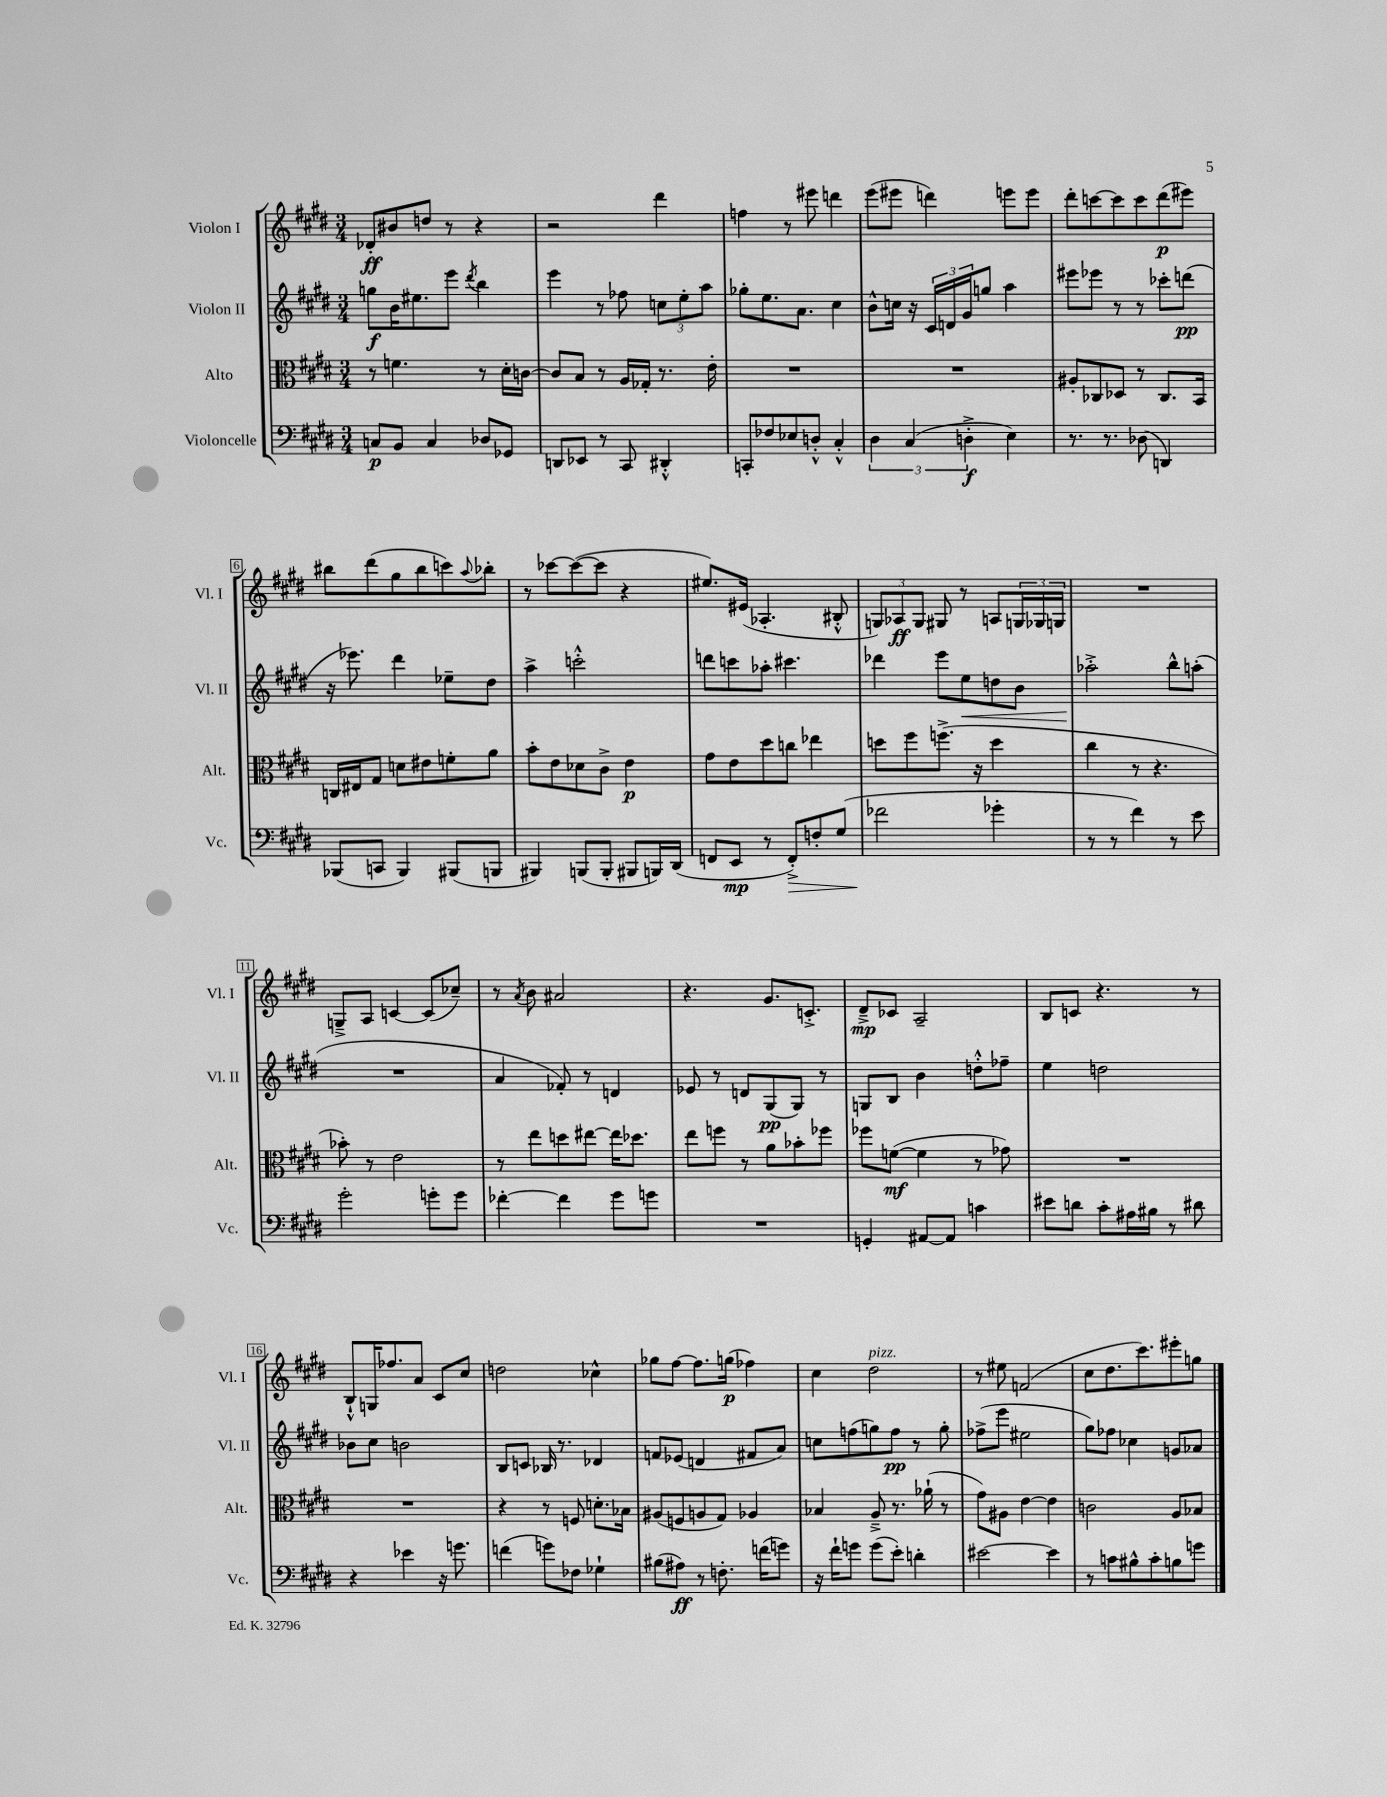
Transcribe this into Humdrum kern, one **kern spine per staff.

**kern	**dynam	**kern	**dynam	**kern	**dynam	**kern	**dynam
*part4	*part4	*part3	*part3	*part2	*part2	*part1	*part1
*staff4	*staff4	*staff3	*staff3	*staff2	*staff2	*staff1	*staff1
*I"Violoncelle	*	*I"Alto	*	*I"Violon II	*	*I"Violon I	*
*I'Vc.	*	*I'Alt.	*	*I'Vl. II	*	*I'Vl. I	*
*clefF4	*	*clefC3	*	*clefG2	*	*clefG2	*
*k[f#c#g#d#]	*	*k[f#c#g#d#]	*	*k[f#c#g#d#]	*	*k[f#c#g#d#]	*
*M3/4	*	*M3/4	*	*M3/4	*	*M3/4	*
=1	=1	=1	=1	=1	=1	=1	=1
8Cn/L	p	8r	.	8ggn\L	f	8d-X'/L	ff
8BB/J	.	4.fn\	.	16b\K	.	8b#X/	.
.	.	.	.	8.ee#X\	.	.	.
4C/	.	.	.	.	.	8ddn/J	.
.	.	.	.	8eee\J	.	8r	.
.	.	.	.	8qddd#/	.	.	.
8D-X/L	.	8r	.	4bb\	.	4r	.
8GG-X/J	.	16d#'\LL	.	.	.	.	.
.	.	[16cn\JJ	.	.	.	.	.
=2	=2	=2	=2	=2	=2	=2	=2
8DDn/L	.	8c/L]	.	4eee\	.	2r	.
8EE-X/J	.	8B/J	.	.	.	.	.
8r	.	8r	.	8r	.	.	.
8CC#/	.	16A/LL	.	8ff-X\	.	.	.
.	.	16G-X'/JJ	.	.	.	.	.
4DD#X'^^/	.	8.r	.	12ccn\L	.	4ddd#\	.
.	.	.	.	12ee'\	.	.	.
.	.	.	.	12aa\J	.	.	.
.	.	16e'\	.	.	.	.	.
=3	=3	=3	=3	=3	=3	=3	=3
8CCn'/L	.	2.r	.	8gg-X'\L	.	4ffn\	.
8F-X/	.	.	.	8.ee\	.	.	.
8E-X/	.	.	.	.	.	8r	.
.	.	.	.	8.a\J	.	.	.
8Dn'^^/J	.	.	.	.	.	8eee#X\	.
4C#'^^/	.	.	.	4cc#\	.	4dddn\	.
=4	=4	=4	=4	=4	=4	=4	=4
6D#\	.	2.r	.	8b^^\L	.	(8eee\L	.
.	.	.	.	16ccn\Jk	.	8eee#X\J	.
(6C#/	.	.	.	.	.	.	.
.	.	.	.	16r	.	.	.
.	.	.	.	24c#/LL	.	4dddn\)	.
.	.	.	.	24dn/	.	.	.
6Dn'^\	f	.	.	24g#/J	.	.	.
.	.	.	.	8ggn/J	.	.	.
4E\)	.	.	.	4aa\	.	8eeen\L	.
.	.	.	.	.	.	8eee\J	.
=5	=5	=5	=5	=5	=5	=5	=5
8.r	.	8A#X'/L	.	8eee#X\L	.	8ddd#'\L	.
.	.	8C-X/	.	8eee-X\J	.	[8cccn\	.
8.r	.	.	.	.	.	.	.
.	.	8D-X/J	.	8r	.	8ccc\]	.
(8D-X\	.	8r	.	8r	.	8ccc\	.
4DDn/)	.	8.C-/L	.	8ccc-X'\L	.	(8ddd#\	p
.	.	.	.	(8dddn\J	pp	8eee#X\J)	.
.	.	16BB/Jk	.	.	.	.	.
!!LO:LB:g=z
=6	=6	=6	=6	=6	=6	=6	=6
(8BBB-X/L	.	16Cn/LL	.	16r	.	8bb#X\L	.
.	.	16E#X/J	.	8.eee-X\)	.	.	.
8CCn/J	.	8G#/J	.	.	.	(8ddd#\	.
4BBB-/)	.	8dn\L	.	4ddd#\	.	8gg#\	.
.	.	8e#X\	.	.	.	8bb#\	.
(8BBB#X/L	.	8fn'\	.	8ee-X~\L	.	8cccn\)	.
.	.	.	.	.	.	8qqaa/	.
8BBBn/J	.	8a\J	.	8dd#\J	.	8bb-X'\J	.
=7	=7	=7	=7	=7	=7	=7	=7
4BBB#X/)	.	8b'\L	.	4aa^\	.	8r	.
.	.	8e\	.	.	.	[8ccc-X\L	.
(8BBBn/L	.	8d-X\	.	2cccn'^^\	.	(8ccc-\_	.
8BBB'/J	.	8c#^\J	.	.	.	8ccc-\J]	.
8BBB#X/L	.	4e\	p	.	.	4r	.
16BBBn/L)	.	.	.	.	.	.	.
(16DD#/JJ	.	.	.	.	.	.	.
=8	=8	=8	=8	=8	=8	=8	=8
8FFn/L	.	8g#\L	.	8dddn\L	.	8.ee#X/L)	.
8EE/J	mp	8e\	.	8cccn\	.	.	.
.	.	.	.	.	.	(16e#X/Jk	.
8r	.	8dd#\	.	8aa-X'\J	.	4.A-X'/	.
!	!LO:HP:b	!	!	!	!	!	!
8FF'^/L)	>	8ccn\J	.	4.ccc#X\	.	.	.
8Fn'/	.	4ee-X\	.	.	.	.	.
(8G#/J	.	.	.	.	.	8B#X'^^/	.
=9	=9	=9	=9	=9	=9	=9	=9
2f-X\	.	8ddn\L	.	4ddd-X\	.	12Gn/L)	.
.	.	.	.	.	.	12A-X/	ff
.	.	8ff#\	.	.	.	.	.
.	.	.	.	.	.	12G/J	.
.	.	(8.ffn^\J	.	8eee\L	.	8G#X/	.
!	!	!	!	!	!LO:HP:b	!	!
.	.	.	.	8ee\	<	8r	.
.	.	16r	.	.	.	.	.
4g-X'\	]	4dd\	.	8ddn\	.	8An/L	.
.	.	.	.	8b\J	.	24Gn/L	.
.	.	.	.	.	.	24G-X/	.
.	.	.	.	.	.	24Gn/JJ	.
=10	=10	=10	=10	=10	=10	=10	=10
8r	.	4cc#\	.	2aa-X'^\	.	2.r	.
8r	.	.	.	.	.	.	.
4f#\)	.	8r	.	.	.	.	.
.	.	4.r	.	.	.	.	.
8r	.	.	.	8bb^^\L	[	.	.
8e\	.	.	.	(8aan'\J	.	.	.
!!LO:LB:g=z
=11	=11	=11	=11	=11	=11	=11	=11
2g#'\	.	8b-X'\)	.	2.r	.	8Gn~^/L	.
.	.	8r	.	.	.	8A/J	.
.	.	2e\	.	.	.	[4cn/	.
8gn'\L	.	.	.	.	.	(8c/L]	.
8g\J	.	.	.	.	.	8cc-X~/J)	.
=12	=12	=12	=12	=12	=12	=12	=12
[4f-X'\	.	8r	.	4a/	.	8r	.
.	.	.	.	.	.	8qa/	.
.	.	8ee\L	.	.	.	8b\	.
4f-\]	.	8ddn\	.	8f-X'/)	.	2a#X/	.
.	.	[8ee#X\J	.	8r	.	.	.
8g#\L	.	16ee#\KL]	.	4dn/	.	.	.
.	.	8.dd-X\J	.	.	.	.	.
8gn\J	.	.	.	.	.	.	.
=13	=13	=13	=13	=13	=13	=13	=13
2.r	.	8ee\L	.	8e-X/	.	4.r	.
.	.	8ffn\J	.	8r	.	.	.
.	.	8r	.	8dn/L	.	.	.
.	.	8a\L	.	(8G#/	pp	8.g#/L	.
.	.	8b-X'\	.	8G#/J)	.	.	.
.	.	.	.	.	.	8.cn'^/J	.
.	.	8ff-X\J	.	8r	.	.	.
=14	=14	=14	=14	=14	=14	=14	=14
4GGn'/	.	8ff-X\L	.	8Gn/L	.	8d#~^/L	mp
.	.	([8fn\J	mf	8B/J	.	8c-X/J	.
[8AA#X/L	.	4f\]	.	4b\	.	2A~/	.
8AA#/J]	.	.	.	.	.	.	.
4cn\	.	8r	.	8ddn'^^\L	.	.	.
.	.	8g-X\)	.	8ff-X~\J	.	.	.
=15	=15	=15	=15	=15	=15	=15	=15
8e#X\L	.	2.r	.	4ee\	.	8B/L	.
8dn\J	.	.	.	.	.	8cn/J	.
8c#'\L	.	.	.	2ddn\	.	4.r	.
16A#X\L	.	.	.	.	.	.	.
16B#X\JJ	.	.	.	.	.	.	.
8r	.	.	.	.	.	.	.
8d#X\	.	.	.	.	.	8r	.
!!LO:LB:g=z
=16	=16	=16	=16	=16	=16	=16	=16
4r	.	2.r	.	8b-X\L	.	8B`^^/L	.
.	.	.	.	8cc#\J	.	16Gn/K	.
.	.	.	.	.	.	8.ff-X/	.
4e-X\	.	.	.	2bn\	.	.	.
.	.	.	.	.	.	8a/J	.
16r	.	.	.	.	.	8c#/L	.
8.gn\	.	.	.	.	.	.	.
.	.	.	.	.	.	8cc#/J	.
=17	=17	=17	=17	=17	=17	=17	=17
(4fn\	.	4r	.	8B/L	.	2ddn\	.
.	.	.	.	8cn/J	.	.	.
8gn\L)	.	8r	.	16B-X/	.	.	.
.	.	.	.	8.r	.	.	.
8F-X\J	.	8Fn/	.	.	.	.	.
4G-X`\	.	8.dn'\L	.	4d-X/	.	4cc-X^^\	.
.	.	16B-X\Jk	.	.	.	.	.
=18	=18	=18	=18	=18	=18	=18	=18
(8B#X\L	.	(8A#X/L	.	8fn/L	.	8gg-X\L	.
8A#X\J)	ff	8Fn/	.	(8e-X/J	.	[8ff#\J	.
8r	.	8An/	.	4dn/	.	8.ff#\L]	.
8.Fn'\	.	8G#/J)	.	.	.	.	.
.	.	.	.	.	.	(16ggn\Jk	p
.	.	4A-X/	.	8f#X/L	.	4ff-X\)	.
(16fn\KL	.	.	.	.	.	.	.
8gn\J)	.	.	.	8a/J)	.	.	.
=19	=19	=19	=19	=19	=19	=19	=19
16r	.	4B-X/	.	8ccn\L	.	4cc#\	.
16f#`\KL	.	.	.	.	.	.	.
8gn\J	.	.	.	(8ffn\	.	.	.
!	!	!	!	!	!	!LO:TX:a:i:t=pizz.	!
(8g\L	.	8A~^/	.	8ggn\)	.	2dd#\	.
8e'\J)	.	8.r	.	8ff\J	pp	.	.
4dn'\	.	.	.	8r	.	.	.
.	.	(16a-X`\	.	.	.	.	.
.	.	8r	.	8gg'\	.	.	.
=20	=20	=20	=20	=20	=20	=20	=20
[2e#X\	.	8g#\L)	.	(8ff-X^\L	.	8r	.
.	.	8A#X\J	.	8eee\J	.	8ee#X\	.
.	.	[4e\	.	2ee#X\	.	(2fn/	.
4e#\]	.	4e\]	.	.	.	.	.
=21	=21	=21	=21	=21	=21	=21	=21
8r	.	2cn\	.	8gg#\L)	.	8cc#\L	.
8cn\L	.	.	.	8ff-X\J	.	8.dd#\	.
8B#X^^\	.	.	.	4cc-X\	.	.	.
.	.	.	.	.	.	8.ccc#\)	.
8c'\	.	.	.	.	.	.	.
8Bn\	.	8A/L	.	8gn/L	.	8eee#X'\	.
8gn\J	.	8B-X/J	.	8a-X/J	.	8ggn\J	.
==	==	==	==	==	==	==	==
*-	*-	*-	*-	*-	*-	*-	*-
